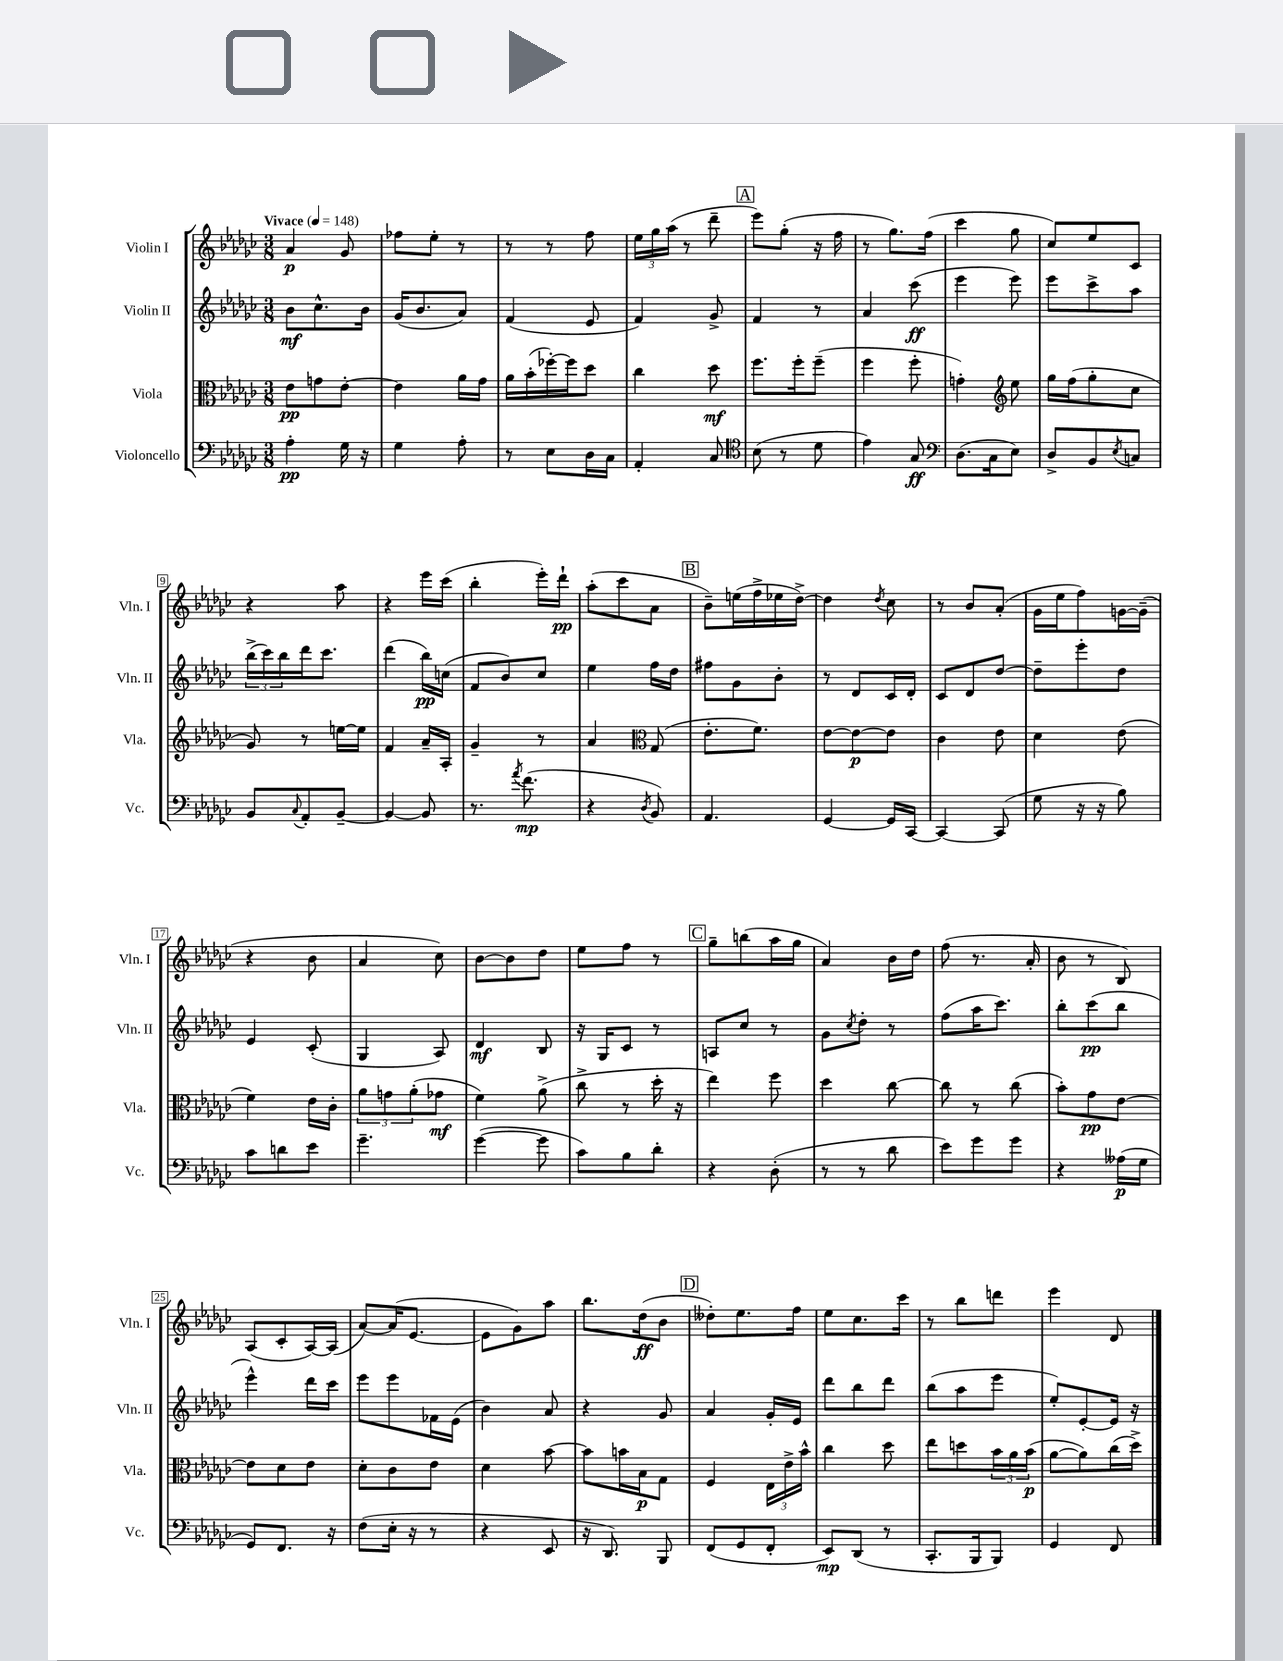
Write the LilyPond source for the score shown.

<<
\new StaffGroup <<
\new Staff = "s0" \with { instrumentName = "Violin I" shortInstrumentName = "Vln. I" } {
    \clef treble \key ges \major \numericTimeSignature \time 3/8 \tempo "Vivace" 4 = 148
    aes'4\p ges'8 |
    fes''8 ees''8-. r8 |
    r8 r8 f''8 |
    \tuplet 3/2 { ees''16 ges''16 aes''16( } r8 des'''8-- |
    \mark \markup { \box "A" } ees'''8) ges''8-.( r16 f''16 |
    r8 ges''8.) f''16( |
    ces'''4 ges''8 |
    ces''8) ees''8 ces'8 |
    r4 aes''8 |
    r4 ees'''16 ces'''16( |
    bes''4-. ees'''16-.) des'''16-!\pp |
    aes''8-.( ces'''8 aes'8 |
    \mark \markup { \box "B" } bes'8--) e''16( f''16-> ees''16 des''16~->) |
    des''4 \acciaccatura { des''8 } ces''8 |
    r8 bes'8 aes'8-.( |
    ges'16 ees''16 f''8) g'16~ g'16--( |
    r4 bes'8 |
    aes'4 ces''8) |
    bes'8~ bes'8 des''8 |
    ees''8 f''8 r8 |
    \mark \markup { \box "C" } ges''8-- b''8( aes''16 ges''16 |
    aes'4) bes'16 des''16 |
    f''8( r8. aes'16-. |
    bes'8 r8 bes8) |
    aes8( ces'8-. aes16~) aes16( |
    aes'8~) aes'16( ees'8.~ |
    ees'8 ges'8) aes''8 |
    bes''8. des''16\ff( bes'8 |
    \mark \markup { \box "D" } deses''8-.) ees''8. f''16 |
    ees''8 ces''8. ces'''16 |
    r8 bes''8 d'''8 |
    ees'''4 des'8 \bar "|." |
}
\new Staff = "s1" \with { instrumentName = "Violin II" shortInstrumentName = "Vln. II" } {
    \clef treble \key ges \major \numericTimeSignature \time 3/8
    bes'8\mf ces''8.-^ bes'16 |
    ges'16( bes'8. aes'8) |
    f'4( ees'8 |
    f'4) ges'8-> |
    \mark \markup { \box "A" } f'4 r8 |
    aes'4 ces'''8\ff( |
    ees'''4 ees'''8) |
    ees'''8 ces'''8-> aes''8 |
    \tuplet 3/2 { bes''16->( ces'''16) bes''16 } des'''16 ces'''8. |
    des'''4( bes''16\pp) c''16( |
    f'8 bes'8) ces''8 |
    ees''4 f''16 des''16 |
    \mark \markup { \box "B" } fis''8 ges'8 bes'8-. |
    r8 des'8 ces'16 des'16-. |
    ces'8 des'8 des''8~ |
    des''8-- ees'''8-. des''8 |
    ees'4 ces'8-.( |
    ges4 aes8) |
    des'4\mf bes8 |
    r16 ges16 ces'8 r8 |
    \mark \markup { \box "C" } a8 ces''8 r8 |
    ges'8 \acciaccatura { ces''8 } des''8-. r8 |
    f''8( aes''16 ces'''8.) |
    bes''8-. ces'''8\pp( bes''8 |
    ees'''4-^) des'''16 ces'''16 |
    ees'''8 ees'''8 fes'16 ees'16( |
    bes'4) aes'8 |
    r4 ges'8 |
    \mark \markup { \box "D" } aes'4 ges'16-. ees'16 |
    des'''8 bes''8 des'''8 |
    bes''8( aes''8 ees'''8 |
    ees''8-.) ees'8~-. ees'16 r16 \bar "|." |
}
\new Staff = "s2" \with { instrumentName = "Viola" shortInstrumentName = "Vla." } {
    \clef alto \key ges \major \numericTimeSignature \time 3/8
    ees'8\pp g'8 ees'8~-. |
    ees'4 aes'16 ges'16 |
    aes'16 bes'16-.( fes''16~-.) fes''16 des''8 |
    ces''4 des''8\mf |
    \mark \markup { \box "A" } f''8. f''16-. f''8--( |
    f''4 f''8-. |
    g'4-.) \clef treble ees''8 |
    ges''16 f''16( ges''8-. ces''8 |
    ges'8) r8 e''16~ e''16 |
    f'4 aes'16-- aes16-. |
    ges'4-- r8 |
    aes'4 \clef alto ges8( |
    \mark \markup { \box "B" } ees'8.-. f'8.) |
    ees'8~ ees'8~\p ees'8 |
    ces'4 ees'8 |
    des'4 ees'8( |
    f'4) ees'16 ces'16-. |
    \tuplet 3/2 { aes'8 g'8 aes'8-.( } ges'8\mf |
    f'4) aes'8->( |
    ces''8-> r8 des''16-. r16 |
    \mark \markup { \box "C" } ees''4) f''8 |
    des''4 ces''8~ |
    ces''8 r8 ces''8( |
    bes'8-.) ges'8\pp ees'8~ |
    ees'8 des'8 ees'8 |
    des'8-. ces'8 ees'8 |
    des'4 bes'8~ |
    bes'8 b'16 bes16\p ges8 |
    \mark \markup { \box "D" } f4 \tuplet 3/2 { ees16 ees'16-> bes'16-^ } |
    ces''4 des''8 |
    ees''8 d''8 \tuplet 3/2 { bes'16 aes'16 bes'16\p( } |
    aes'8~ aes'8) ces''16( des''16->) \bar "|." |
}
\new Staff = "s3" \with { instrumentName = "Violoncello" shortInstrumentName = "Vc." } {
    \clef bass \key ges \major \numericTimeSignature \time 3/8
    aes4-.\pp ges16 r16 |
    ges4 aes8-. |
    r8 ees8 des16 ces16 |
    aes,4-. ces8 |
    \mark \markup { \box "A" } \clef tenor bes8( r8 des'8 |
    ees'4) ges8\ff |
    \clef bass des8.( ces16 ees8) |
    des8-> bes,8 \acciaccatura { ees8 } c8 |
    bes,8 \appoggiatura { ces8 } aes,8-. bes,8~-- |
    bes,4~ bes,8 |
    r8. \acciaccatura { aes'8 } f'8.\mp( |
    r4 \acciaccatura { des8 } bes,8) |
    \mark \markup { \box "B" } aes,4. |
    ges,4~ ges,16 ces,16~ |
    ces,4~ ces,8( |
    ges8 r16 r16 bes8) |
    ces'8 d'8 ees'8 |
    ges'4.-- |
    ges'4~( ges'8 |
    ces'8) bes8 des'8-. |
    \mark \markup { \box "C" } r4 des8-.( |
    r8 r8 des'8 |
    ees'8) ges'8 ges'8 |
    r4 aeses16\p( ges16 |
    ges,8) f,8. r16 |
    f8( ees16-. r16 r8 |
    r4 ees,8 |
    r16 des,8.) bes,,8 |
    \mark \markup { \box "D" } f,8( ges,8 f,8-. |
    ees,8\mp) des,8( r8 |
    ces,8.-. bes,,16 bes,,8) |
    ges,4 f,8 \bar "|." |
}
>>
>>
\layout { \context { \Score \override BarNumber.stencil = #(make-stencil-boxer 0.1 0.3 ly:text-interface::print) } }
